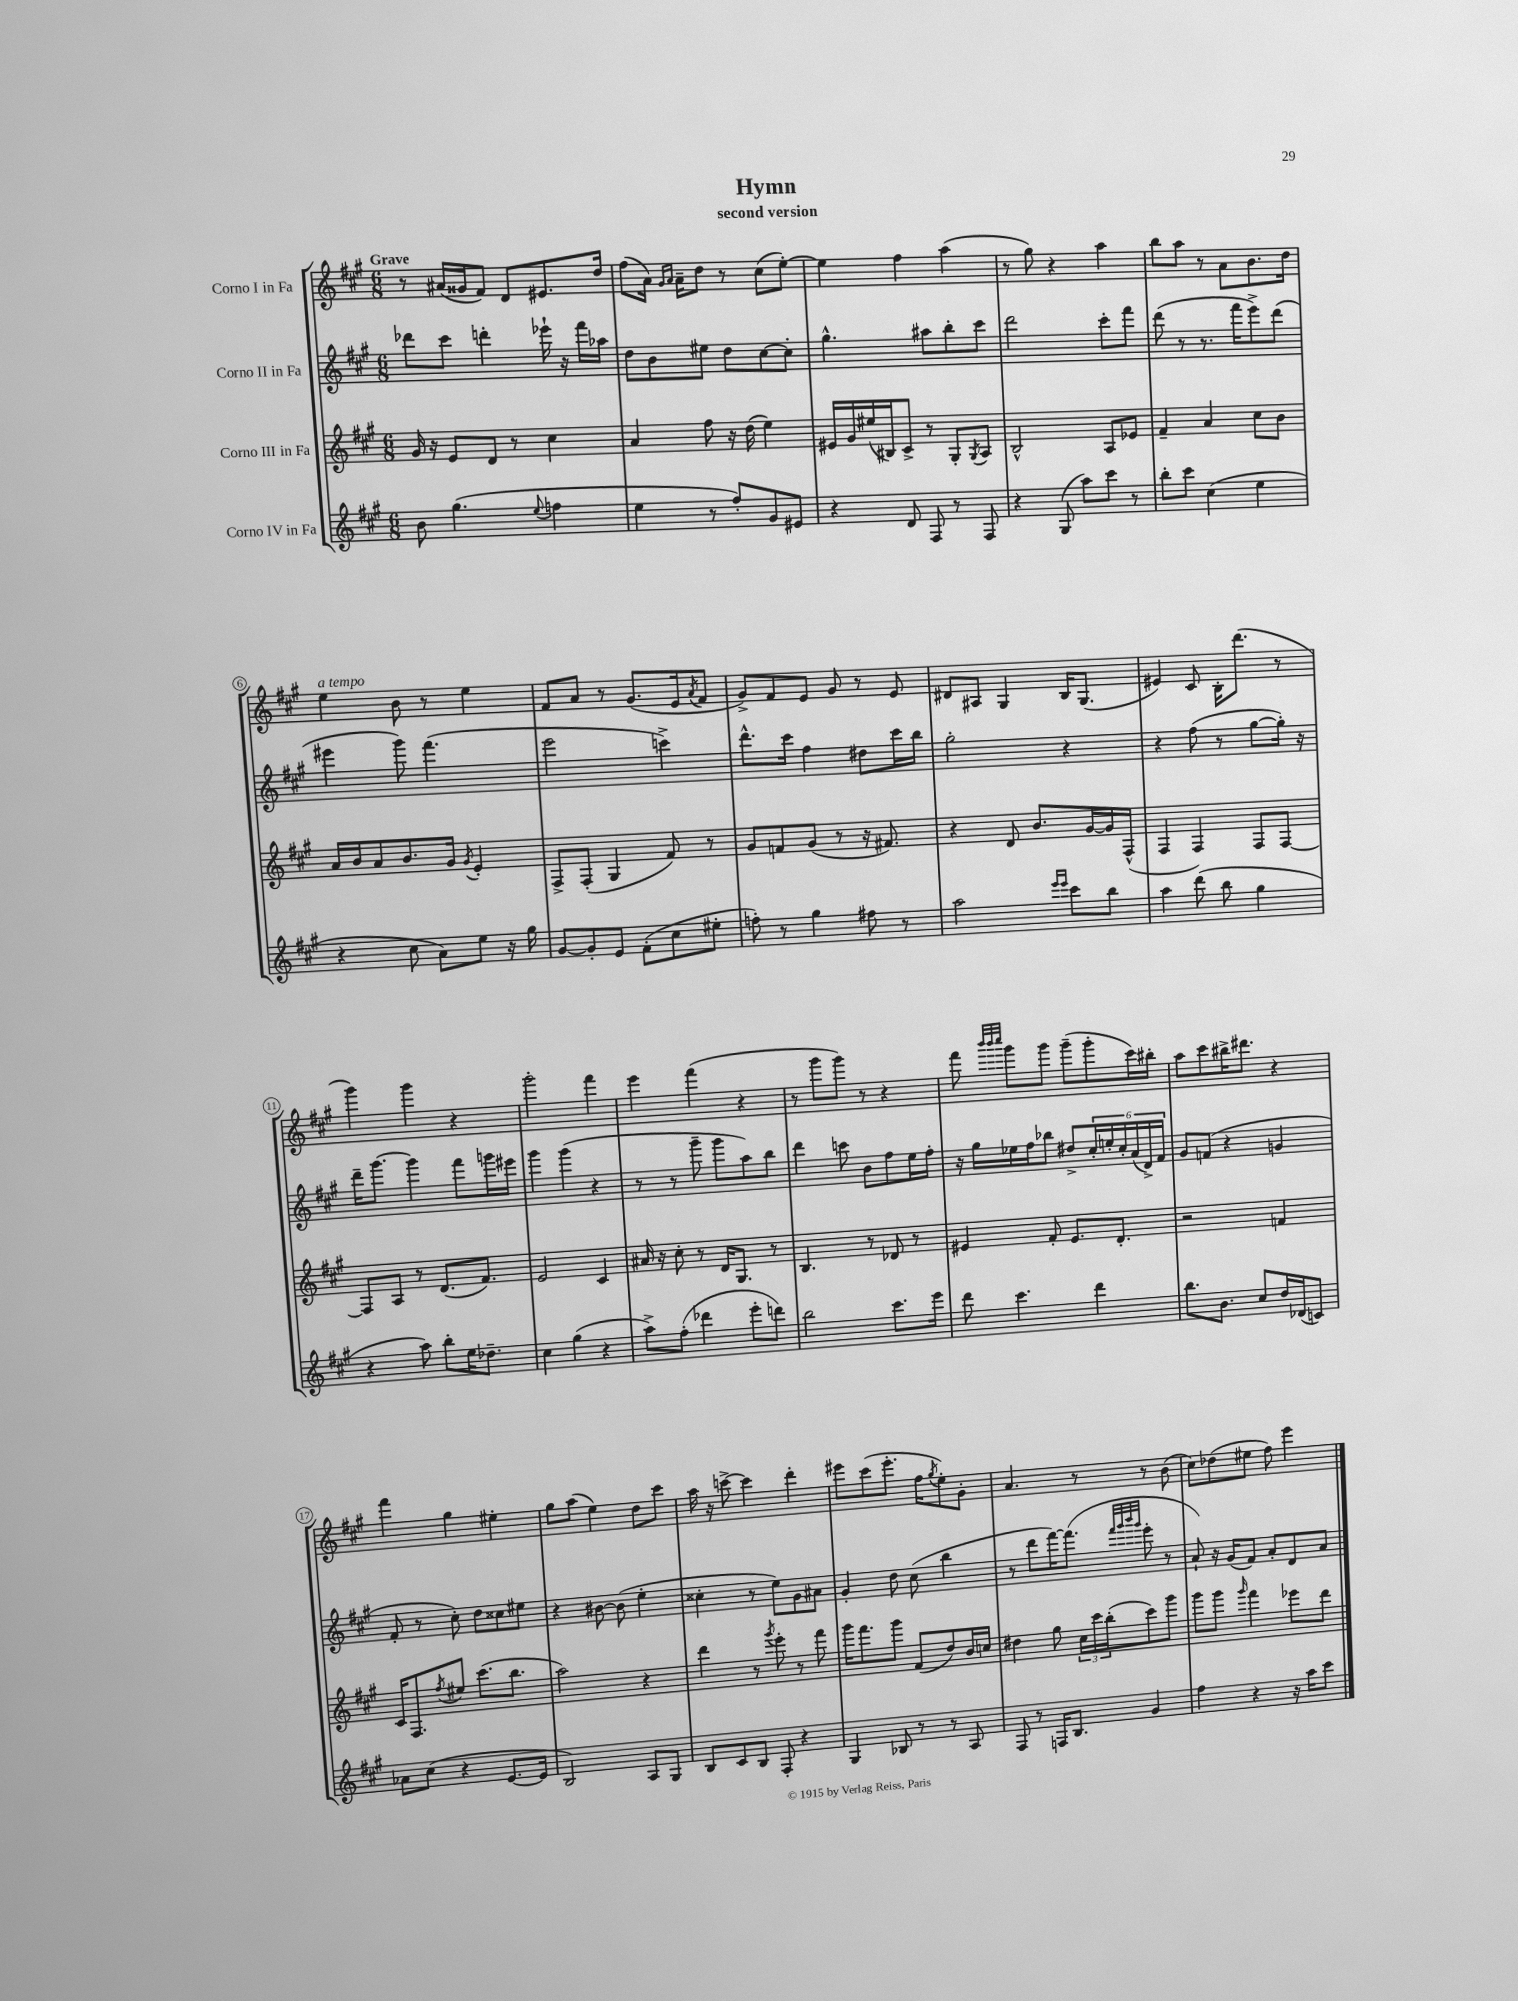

**kern	**kern	**kern	**kern
*staff4	*staff3	*staff2	*staff1
*clefG2	*clefG2	*clefG2	*clefG2
*k[f#c#g#]	*k[f#c#g#]	*k[f#c#g#]	*k[f#c#g#]
*M6/8	*M6/8	*M6/8	*M6/8
8b	16g#	8ddd-	8r
.	16r	.	.
(4.gg#	8e	8ccc#	(16a#
.	.	.	16g##
.	8d	4ddd'	8f#)
.	8r	.	8d
8qqee	.	.	.
4ff	4cc#	16eee-`	8.e#
.	.	16r	.
.	.	16fff#	.
.	.	16aa-	16dd
=	=	=	=
4ee	4a	8dd	(8ff#
.	.	8b	16a)
.	.	.	16qqg#
.	.	.	16qqa
.	.	.	16a~
8r	8ff#	8ee#	8dd
8ff#')	16r	8dd	8r
.	(16dd	.	.
8g#	4ee)	[8cc#	(8cc#
8e#	.	8cc#']	[8ee')
=	=	=	=
4r	16e#	4.gg#^^	4ee]
.	16g#	.	.
.	(16ee#	.	.
.	16B#)	.	.
8d	8c#^	.	4ff#
8F#	8r	8aa#	.
8r	8G#'	8bb'	(4aa
.	8qG#	.	.
8F#	8A	8ccc#	.
=	=	=	=
4r	2B^^	2ddd	8r
.	.	.	8gg#)
(8G#	.	.	4r
8aa)	.	.	.
8ccc#	8A	8ccc#'	4aa
8r	8e-	8fff#	.
=	=	=	=
8bb'	4f#~	(8ddd	8bb
8ccc#	.	8r	8aa
(4cc#	4a	8.r	8r
.	.	.	8a
.	.	16fff#	.
4ee	8cc#	8eee^)	8.b
.	8b	(8ddd	.
.	.	.	16dd
=	=	=	=
4r	16a	4eee#	4ee
.	16b	.	.
.	8a	.	.
8cc#	8.b	8ggg#)	8b
8a)	.	(4.fff#	8r
.	16g#	.	.
.	8qg#	.	.
8ee	4e'	.	4ee
16r	.	.	.
16gg#	.	.	.
=	=	=	=
[8g#	8F#^	2eee	8f#
8g#']	(8F#'	.	8a
8e	4G#	.	8r
(8f#'	.	.	(8.g#
8cc#	8f#)	4ccc^)	.
.	.	.	16e
.	.	.	8qa
8ee#'	8r	.	8f#
=	=	=	=
8ff')	8g#	8.ddd^^	8g#^)
8r	8f	.	8f#
.	.	16ccc#	.
4gg#	(8g#	4ff#	8e
.	8r	.	8g#
8ff#	16r	8dd#	8r
.	8.f#)	.	.
8r	.	16ccc#	8e
.	.	16bb	.
=	=	=	=
2aa	4r	2gg#'	8d#
.	.	.	8A#
.	8d	.	4G#
.	8.b	.	.
16qqeee	.	.	.
16qqeee	.	.	.
8ccc#	.	4r	16B
.	[16g#	.	(8.G#
8bb	16g#]	.	.
.	(16F#^^	.	.
=	=	=	=
4aa	4F#	4r	4e#)
(8ddd	4F#)	(8ff#	8c#
8bb	.	8r	16B'
.	.	.	(8.ddd
4gg#	8F#	[8gg#	.
.	[8F#	16gg#'])	8r
.	.	16r	.
=	=	=	=
4r	8F#]	16ddd~	4ggg#)
.	.	[8.ggg#	.
.	8A	.	.
8aa)	8r	4ggg#]	4ggg#
8bb'	(8.d	.	.
16ee	.	8fff#	4r
8.dd-~	8.f#)	.	.
.	.	16ggg	.
.	.	16eee#	.
=	=	=	=
4cc#	2e	4ggg#	2ggg#'
(4gg#	.	(4ggg#	.
4r	4c#	4r	4fff#
=	=	=	=
8aa^)	16a#	8r	4eee
.	16r	.	.
(8ff#'	8cc#'	8r	.
4ddd-	8r	8ggg#~	(4fff#
.	16d	8ggg#	.
.	8.G#	.	.
8eee'	.	8aa)	4r
8ddd)	8r	8bb	.
=	=	=	=
2bb	4.B	4ddd	8r
.	.	.	8ggg#
.	.	8ccc	8ggg#)
.	8r	8b	8r
8.ccc#	8d-	8ff#	4r
.	8r	16ee	.
16eee	.	16ff#'	.
=	=	=	=
8ddd	4e#	16r	8fff#
.	.	16gg#	.
.	.	.	32qqbbb
.	.	.	32qqbbb
.	.	.	32qqcccc#
4.ccc#	.	16ee-	8ggg#
.	.	16ff#	.
.	8f#'	8bb-	8ggg#
.	8.e#	8dd#^	(8ggg#~
4ddd	.	24cc#'	8ggg#'
.	.	24ee'	.
.	8.d'	.	.
.	.	24cc#'	.
.	.	(24a	16ccc#)
.	.	24d^)	.
.	.	.	16bb#'
.	.	24f#	.
=	=	=	=
8.bb	2r	8g#	8aa
.	.	(8f	8ccc#
8.b	.	.	.
.	.	4r	16bb#^
.	.	.	8.ddd#
8cc#	.	.	.
16dd	4f	4g	4r
(16d-	.	.	.
8c)	.	.	.
=	=	=	=
8a-	16c#	8f#'	4fff#
.	8.F#	.	.
(8cc#	.	8r	.
.	8qff#	.	.
4r	8ee#	8cc#')	4gg#
.	(8.ccc#	8dd	.
[8.e	.	8cc##	4ee#'
.	8.bb	.	.
.	.	8ee#	.
16e]	.	.	.
=	=	=	=
2B)	2aa)	4r	8gg#
.	.	.	(8aa
.	.	[8b#	4ee)
.	.	(8b#]	.
8A	4r	4ee'	8dd
8G#	.	.	8ccc#
=	=	=	=
8B	4ddd	4cc##'	16aa
.	.	.	16r
8c#	.	.	[8ccc^
8B	8r	8r	4ccc]
.	8qggg#	.	.
8F#'	8eee'	8ee)	.
4r	8r	8g#	4ddd'
.	8fff#	8a#	.
=	=	=	=
4G#	16ggg#	4g#'	8eee#
.	8.fff#	.	.
.	.	.	(8ccc#
8B-	8ggg#	8dd	8.eee#'
8r	(8f#	(8cc#	.
.	.	.	16ff#
.	.	.	8qgg#
8r	8dd)	4bb	8ee')
8A	16b	.	8g#'
.	16cc	.	.
=	=	=	=
8F#	4dd#	8r	4.a
8r	.	8ddd	.
16F	8gg#	[16fff#)	.
8.B	.	(8.fff#]	.
.	24cc#	.	8r
.	24ccc#	.	.
.	(24bb'	.	.
.	.	32qqfff#	.
.	.	32qqggg#	.
.	.	32qqbbb	.
.	.	32qqggg#	.
4g#	8ccc#)	8eee'	8r
.	8ggg#	8r	(8b
=	=	=	=
4ff#	8ggg#	8a`)	8cc#)
.	8ggg#	16r	(8dd-
.	.	(16g#	.
.	16qqggg#	.	.
4r	4fff#	8f#)	8ee#
.	.	8a'	8ff#)
16r	8eee-	8d	4eee
16aa	.	.	.
8ccc#	8ddd	8a	.
==	==	==	==
*-	*-	*-	*-
